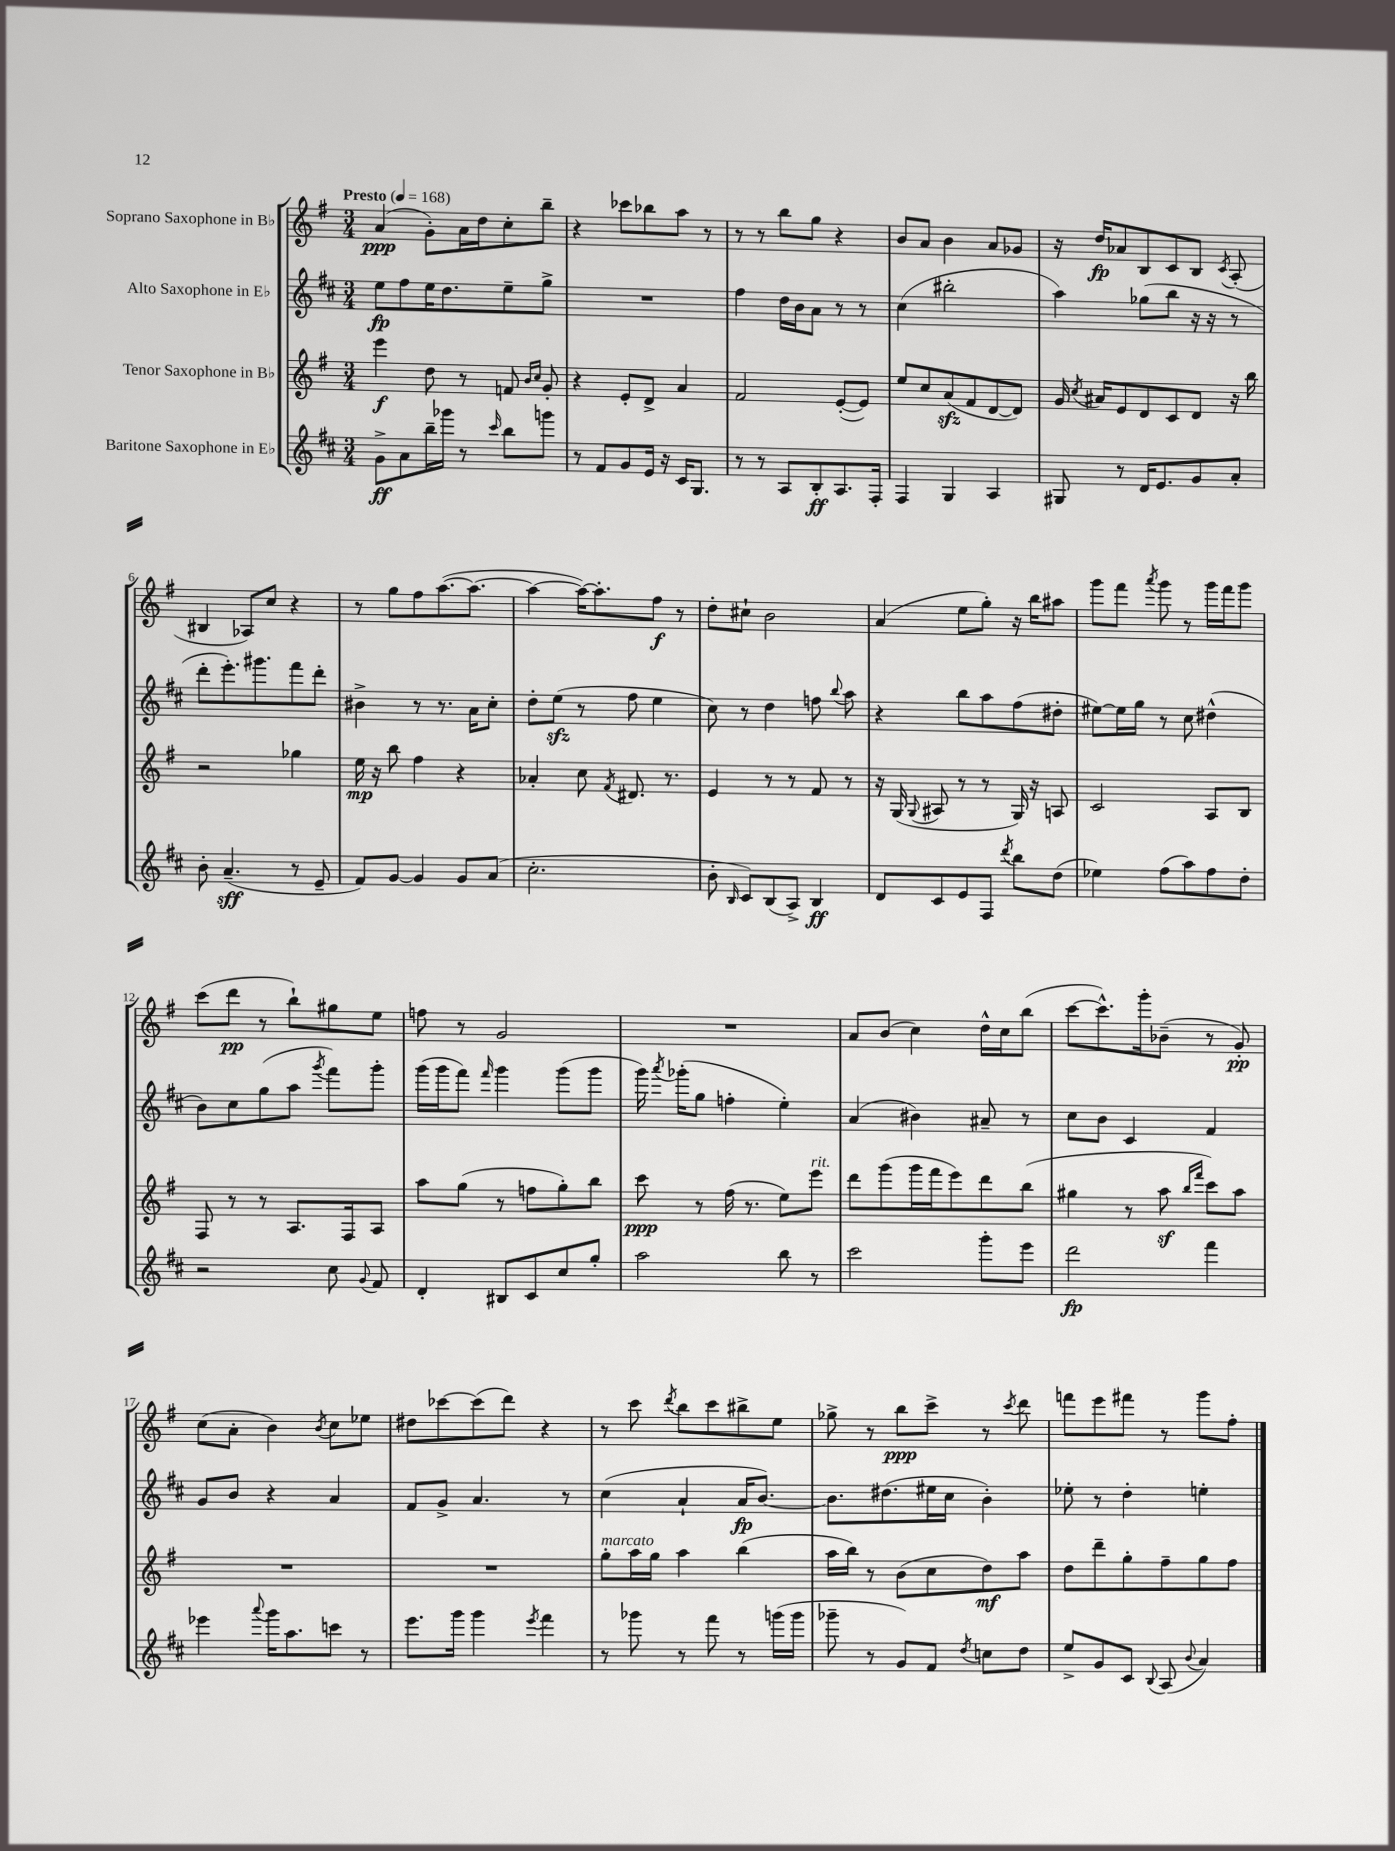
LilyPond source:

<<
\new StaffGroup <<
\new Staff = "s0" \with { instrumentName = "Soprano Saxophone in Bb" } {
    \clef treble \key g \major \numericTimeSignature \time 3/4 \tempo "Presto" 4 = 168
    \autoBeamOff a'4\ppp( g'8[-.) a'16 d''16 c''8-. b''8]-- |
    r4 ces'''8[ bes''8 a''8] r8 |
    r8 r8 b''8[ g''8] r4 |
    b'8[ a'8] b'4 a'8[ ges'8] |
    r16 d''16[\fp aes'8 b8 c'8 b8] \acciaccatura { c'8 } a8-.( |
    bis4 aes8[) c''8] r4 |
    r8 g''8[ fis''8 a''8.~( a''8.]~ |
    a''4~ a''16[~) a''8.-. fis''8]\f r8 |
    d''8[-. cis''8]-! b'2 |
    a'4( e''8[ g''8]-.) r16 b''16[ ais''8] |
    g'''8[ fis'''8] \acciaccatura { a'''8 } g'''8 r8 g'''16[ fis'''16 g'''8] |
    c'''8[( d'''8]\pp r8 b''8[-!) gis''8 e''8] |
    f''8 r8 g'2 |
    R2. |
    a'8[ b'8]( c''4) d''16[-^ c''16 b''8]( |
    c'''8[~ c'''8.-^) g'''16-. bes'8]--( r8 g'8-.\pp) |
    c''8[( a'8]-. b'4) \acciaccatura { b'8 } c''8[ ees''8] |
    dis''8[ ces'''8~ ces'''8( d'''8]) r4 |
    r8 c'''8 \acciaccatura { d'''8 } b''8[ c'''8 bis''8-> e''8] |
    ges''8-> r8 b''8[\ppp c'''8]-> r8 \acciaccatura { c'''8 } d'''8 |
    f'''8[ e'''8 fis'''8] r8 g'''8[ fis''8]-. \bar "|." |
}
\new Staff = "s1" \with { instrumentName = "Alto Saxophone in Eb" } {
    \clef treble \key d \major \numericTimeSignature \time 3/4
    \autoBeamOff e''8[\fp fis''8 e''16 d''8. e''8-- g''8]-> |
    R2. |
    fis''4 d''16[ b'16 a'8] r8 r8 |
    cis''4( bis''2-. |
    a''4) ges''8[( b''8] r16 r16 r8 |
    d'''8[-. e'''8.-.) gis'''8. fis'''8 d'''8]-. |
    bis'4-> r8 r8. a'16[ cis''8]-. |
    d''8[-. e''8]\sfz( r8 fis''8 e''4 |
    cis''8) r8 d''4 f''8 \appoggiatura { b''8 } a''8 |
    r4 b''8[ a''8 fis''8( dis''8]-. |
    eis''8[~) eis''16 g''16] r8 cis''8 dis''4-^( |
    b'8[) cis''8 g''8( a''8] \acciaccatura { g'''8 } fis'''8[) g'''8]-. |
    g'''16[( g'''16 fis'''8]) \grace { fis'''16 } g'''4 g'''8[( g'''8] |
    g'''16) \acciaccatura { a'''8 } ges'''16[-.( g''8] f''4-. e''4-.) |
    a'4( bis'4) ais'8-- r8 |
    cis''8[ b'8] cis'4 fis'4 |
    g'8[ b'8] r4 a'4 |
    fis'8[ g'8]-> a'4. r8 |
    cis''4( a'4-! a'16[\fp b'8.]~) |
    b'8.[ dis''8.( eis''16 cis''16] b'4-.) |
    ees''8-. r8 d''4-. e''4-. \bar "|." |
}
\new Staff = "s2" \with { instrumentName = "Tenor Saxophone in Bb" } {
    \clef treble \key g \major \numericTimeSignature \time 3/4
    \autoBeamOff e'''4\f d''8 r8 f'8 \grace { b'16[ c''16] } g'8-. |
    r4 e'8[-. d'8]-> a'4 |
    fis'2 e'8[~-.( e'8]) |
    e''8[ c''8 a'8\sfz( fis'8 d'8~ d'8]) |
    g'16 \acciaccatura { c''8 } ais'16[ e'8 d'8 c'8 d'8] r16 b''16 |
    r2 ges''4 |
    e''16\mp r16 b''8 fis''4 r4 |
    aes'4-. c''8 \acciaccatura { fis'8 } dis'8. r8. |
    e'4 r8 r8 fis'8 r8 |
    r16 g16( \appoggiatura { g8 } ais8 r8 r8 g16) r16 a8 |
    c'2 a8[ b8] |
    fis8 r8 r8 a8.[ fis16 a8] |
    a''8[ g''8]( r8 f''8[ g''8-.) b''8] |
    c'''8\ppp r8 fis''16( r8. e''8[) e'''8]^\markup { \italic "rit." } |
    d'''8[ g'''8( g'''16 fis'''16 e'''8) d'''8 b''8]( |
    gis''4 r8 a''8\sf \grace { b''16[ fis'''16] } c'''8[) a''8] |
    R2. |
    R2. |
    g''8[-.^\markup { \italic "marcato" } a''16 g''16] a''4 b''4( |
    a''16[ b''16]) r8 b'8[( c''8 d''8\mf) a''8] |
    d''8[ d'''8-- g''8-. fis''8-- g''8 fis''8] \bar "|." |
}
\new Staff = "s3" \with { instrumentName = "Baritone Saxophone in Eb" } {
    \clef treble \key d \major \numericTimeSignature \time 3/4
    \autoBeamOff g'8[->\ff a'8 b''16-- ges'''16] r8 \grace { cis'''16 } b''8[ g'''8] |
    r8 fis'8[ g'8 e'16] r16 cis'16[ g8.] |
    r8 r8 a8[ b8-.\ff a8. fis16]-. |
    fis4 g4 a4 |
    gis8 r8 d'16[ e'8. g'8 a'8]-. |
    b'8-. a'4.--\sff( r8 e'8-- |
    fis'8[) g'8]~ g'4 g'8[ a'8]( |
    cis''2.-. |
    b'8-. \grace { b16 } cis'8[) b8( a8]->) b4\ff |
    d'8[ cis'8 e'8 fis8] \acciaccatura { d'''8 } b''8[ d''8]( |
    ees''4) fis''8[( a''8) fis''8 d''8]-. |
    r2 cis''8 \appoggiatura { g'8 } fis'8 |
    d'4-. bis8[ cis'8 cis''8 g''8]-. |
    a''2 b''8 r8 |
    cis'''2 g'''8[-. e'''8] |
    d'''2\fp fis'''4 |
    ees'''4 \appoggiatura { a'''8 } g'''16[ a''8. c'''8] r8 |
    e'''8.[ g'''16] g'''4 \acciaccatura { e'''8 } fis'''4 |
    r8 ges'''8 r8 fis'''8 r8 g'''16[( g'''16] |
    ges'''8-- r8 g'8[) fis'8] \acciaccatura { d''8 } c''8[ d''8] |
    e''8[-> g'8 cis'8] \appoggiatura { b8 } a8( \appoggiatura { b'8 } a'4) \bar "|." |
}
>>
>>
